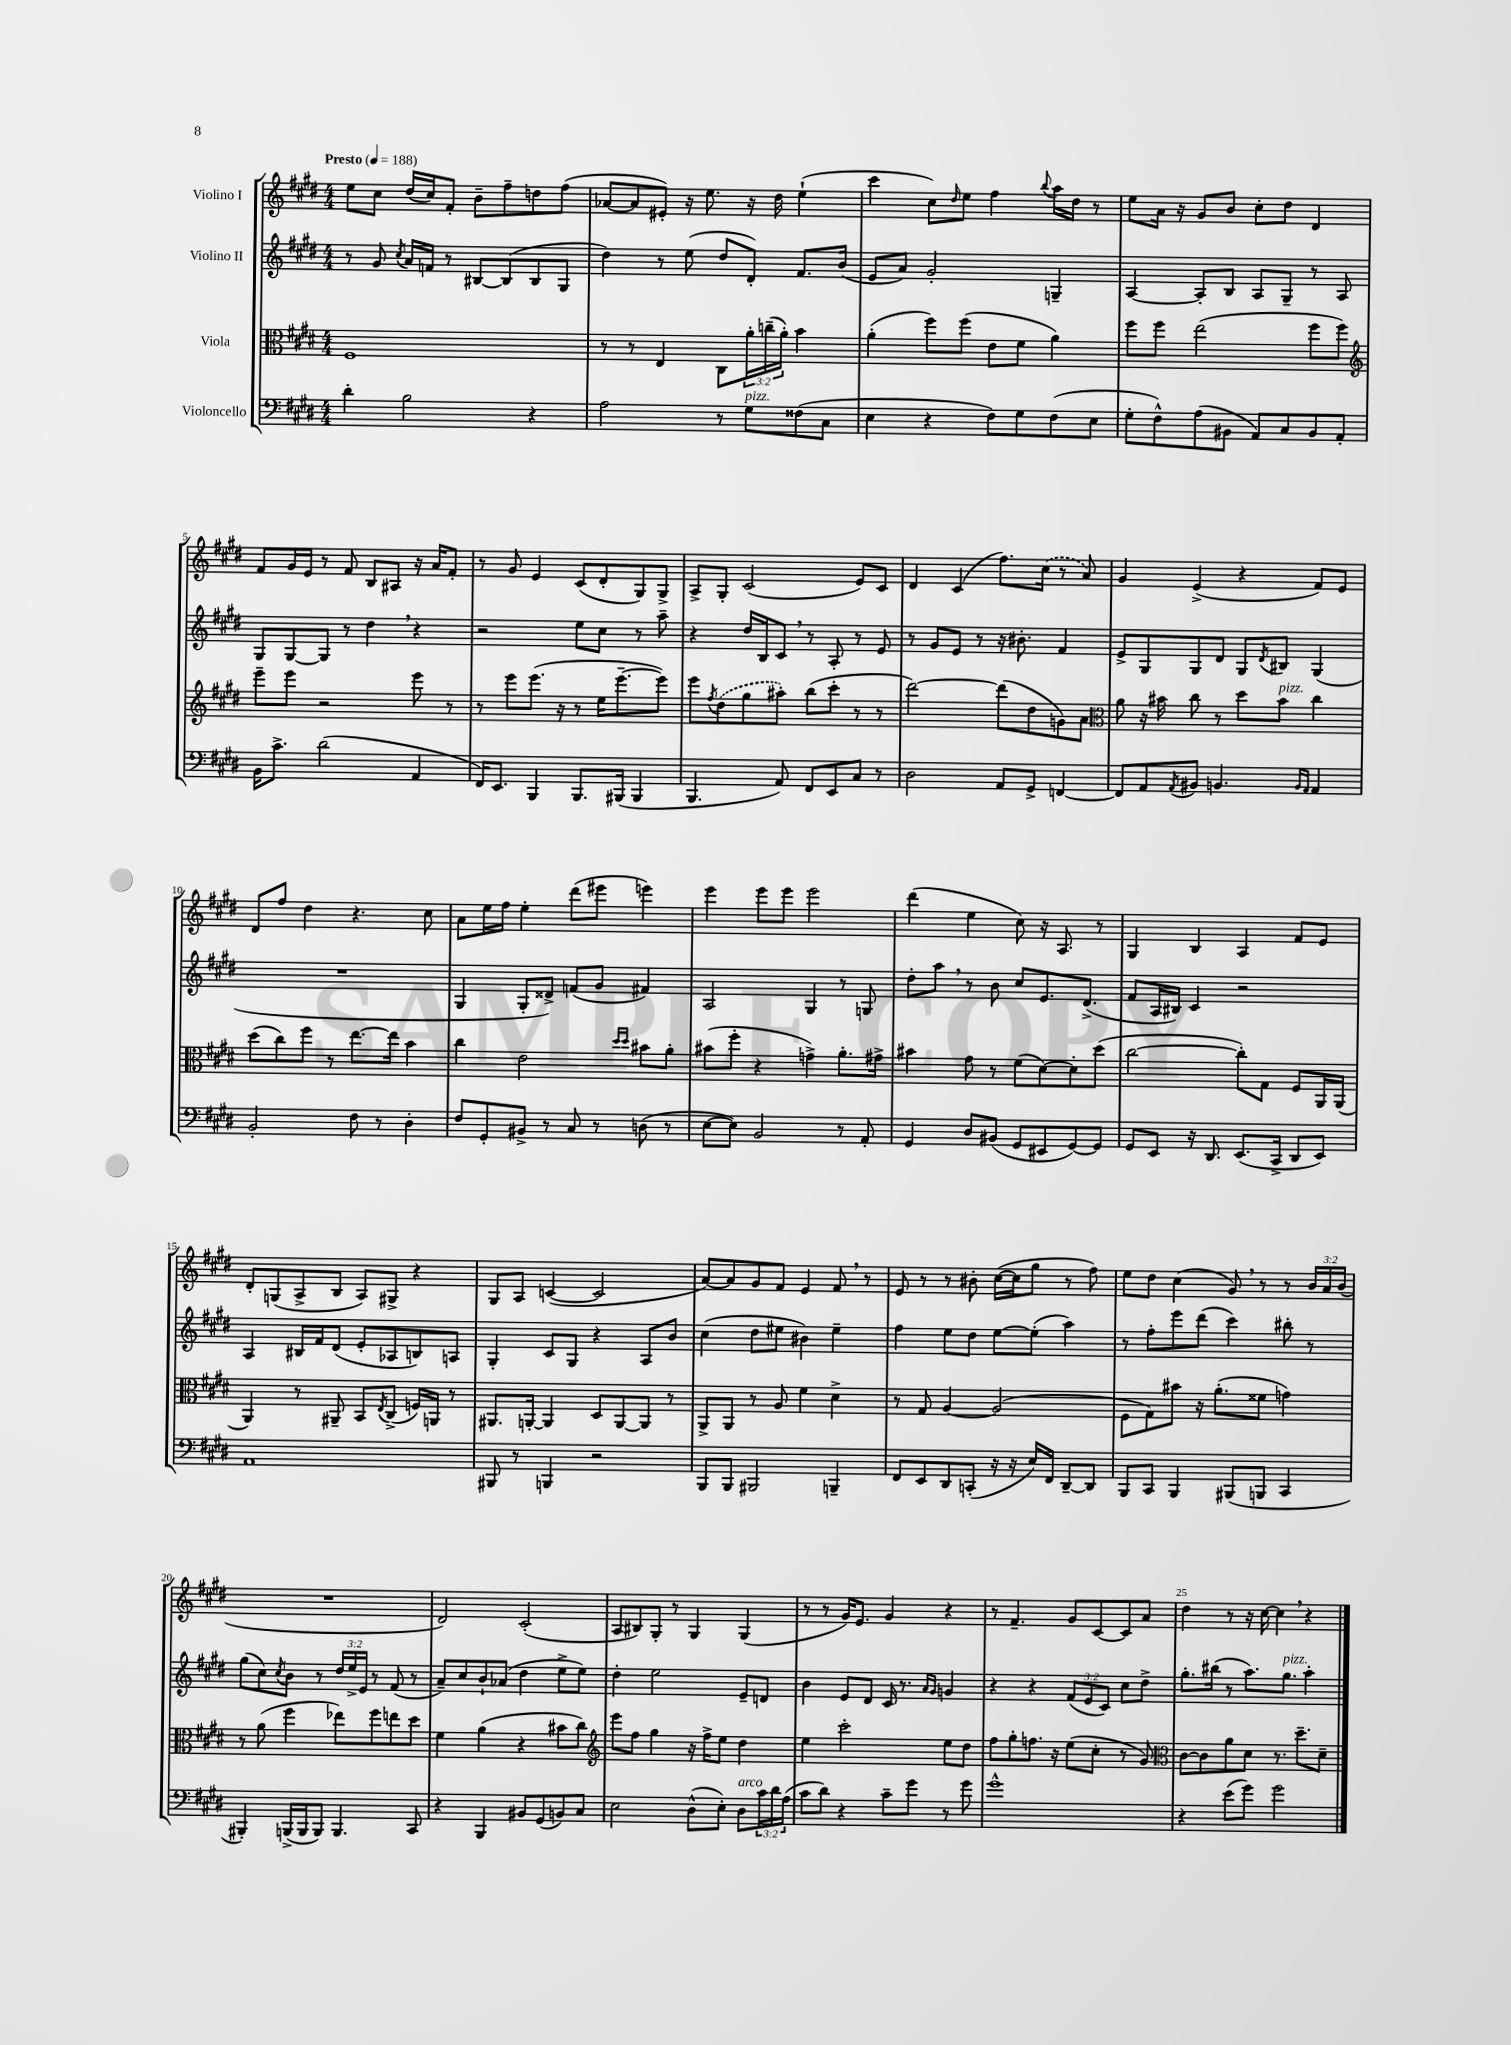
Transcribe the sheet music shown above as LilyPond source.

<<
\new StaffGroup <<
\new Staff = "s0" \with { instrumentName = "Violino I" } {
    \clef treble \key e \major \numericTimeSignature \time 4/4 \override Staff.TupletNumber.text = #tuplet-number::calc-fraction-text \tempo "Presto" 4 = 188
    e''8 cis''8 dis''16( cis''16) fis'8-. b'8-- fis''8-- d''8 fis''8( |
    aes'8~ aes'8 eis'8-.) r16 e''8. r16 dis''16 e''4-!( |
    cis'''4 cis''8) \grace { dis''16 } e''8 fis''4 \appoggiatura { b''8 } a''16 dis''16 r8 |
    e''8 a'16 r16 gis'8 b'8 cis''8-. dis''8 dis'4 |
    fis'8 gis'16 e'16 r8 fis'8 b8 ais8 r16 a'16 fis'8-. |
    r8 gis'8 e'4 cis'8( dis'8-. gis8) gis8-> |
    a8-> gis8-. cis'2( e'8) cis'8 |
    dis'4 cis'4( fis''8.) \once \slurDashed cis''16( r8 a'8) |
    gis'4 e'4->( r4 fis'8) e'8 |
    dis'8 fis''8 dis''4 r4. cis''8 |
    a'8 e''16 fis''16 e''4-. dis'''8( eis'''8 e'''4) |
    e'''4 e'''8 e'''8 e'''2 |
    dis'''4( e''4 cis''8) r16 a8. r8 |
    gis4 b4 a4 fis'8 e'8 |
    dis'8-. g8( a8-> b8 a8) gis8-> r4 |
    gis8 a8 c'4~( c'2 |
    a'8~) a'8 gis'8 fis'8 e'4 fis'8 \breathe r8 |
    e'8 r8 r8 bis'8-. cis''16~( cis''16 gis''8 r8 fis''8) |
    e''8 dis''8 cis''4( gis'8) \breathe r8 r8 \tuplet 3/2 { b'16 a'16 b'16( } |
    R1 |
    dis'2) cis'2-.( |
    a8 bis8) gis8-. r8 gis4 gis4( |
    r8 r8 gis'16) e'8. gis'4 r4 |
    r8 fis'4.-- gis'8 cis'8~ cis'8 a'8 |
    dis''4 r8 r16 cis''16~ cis''4 \breathe r4 \bar "|." |
}
\new Staff = "s1" \with { instrumentName = "Violino II" } {
    \clef treble \key e \major \numericTimeSignature \time 4/4 \override Staff.TupletNumber.text = #tuplet-number::calc-fraction-text
    r8 gis'8 \acciaccatura { cis''8 } a'16 f'16 r8 bis8~ bis8( bis8 gis8 |
    dis''4) r8 e''8( dis''8 dis'8-.) fis'8. b'16( |
    e'8 a'8) gis'2-. g4-- |
    a4~ a8-. b8 a8 gis8-- r8 a8 |
    gis8 gis8~ gis8 r8 dis''4 \breathe r4 |
    r2 e''8 cis''8 r8 a''8-- |
    r4 dis''16 b16 cis'8 \breathe r8 a8-. r8 e'8 |
    r8 gis'8 e'8 r8 r16 bis'8.-. fis'4 |
    e'8-> gis8 gis8 dis'8 gis8 \acciaccatura { dis'8 } bis8 gis4( |
    R1 |
    gis4 gis8-. disis'8->) f'8( gis'8 fis'4) |
    a2 gis4 r8 g8 |
    dis''8-. a''8 \breathe r8 b'8 cis''8 e'8. dis'8.->( |
    fis'8 a16 bis16) cis'4 r2 |
    a4 bis16 fis'16 dis'8( e'8-. aes8 b8) a8 |
    gis4-. cis'8 gis8 r4 a8 b'8 |
    cis''4( dis''8 eis''8 bis'4) eis''4-- |
    fis''4 e''8 dis''8 e''8~ e''8-.( a''4) |
    r8 fis''8-. e'''8 dis'''8( cis'''4) bis''8-. r8 |
    gis''8( cis''8) \acciaccatura { cis''8 } b'8 r8 \tuplet 3/2 { dis''16 e''16-> e'16 } r8 fis'8( r8 |
    a'8--) cis''8 b'8-! aes'8( dis''4 e''8-> e''8) |
    dis''4-. e''2 e'8-- d'8 |
    b'4 e'8 dis'8 cis'16 r8. \grace { a'16 gis'16 } g'4 |
    r4 r4 \tuplet 3/2 { fis'8( e'8 cis'8) } cis''8 dis''8-> |
    gis''8.-. bis''16( r8 a''8.) gis''8.^\markup { \italic "pizz." } a''4-. \bar "|." |
}
\new Staff = "s2" \with { instrumentName = "Viola" } {
    \clef alto \key e \major \numericTimeSignature \time 4/4 \override Staff.TupletNumber.text = #tuplet-number::calc-fraction-text
    fis1 |
    r8 r8 e4 cis8 \tuplet 3/2 { a'16-. c''16--( a'16-.) } b'4 |
    a'4-.( fis''8) fis''8( e'8 fis'8 a'4) |
    fis''8 fis''8 e''2( fis''8 fis''8) |
    \clef treble e'''8-- e'''8 r2 e'''8 r8 |
    r8 e'''8 e'''8.( r16 r8 e''16 e'''8.~-- e'''8) |
    e'''8 \acciaccatura { fis''8 } \once \slurDashed dis''8( gis''8 ais''8-.) b''8( cis'''8-. r8 r8 |
    dis'''2~) dis'''8( dis''8 g'8) a'8 |
    \clef alto a'8 r16 bis'16 cis''8 r8 dis''8 bis'8^\markup { \italic "pizz." } cis''4 |
    dis''8( cis''8) fis''8 r8 e''8.~ e''16 b'4 |
    cis''4 e'2 \grace { dis''16 dis''16 } bis'8 a'8-. |
    bis'8( fis''8-. r4 g'4->) a'8.-. gis'16-> |
    bis'4 gis'8 r8 fis'8( dis'8~) dis'8-. dis''8( |
    cis''2~ cis''8-.) gis8 fis8 a,16 a,16( |
    a,4) r8 ais,8-- b,8 \acciaccatura { e8 } cis8->( f16) a,16 r8 |
    ais,8. a,16~-. a,4 dis8 a,8~ a,8 r8 |
    a,8-> a,8 r8 a8 fis'4 dis'4-> |
    r8 gis8 a4~ a2( |
    fis8 gis8) bis'8 r16 a'8.-.( fisis'8 g'4) |
    r8 a'8( fis''4 ees''8) fis''8 e''8 dis''8 |
    fis'4 a'4( r4 bis'8 cis''8) |
    \clef treble e'''8 fis''8 gis''4 r16 fis''16-> e''8 dis''4 |
    e''4 cis'''2-. e''8 dis''8 |
    fis''8 gis''8-. f''8. r16 e''8( cis''8-. r8 gis'8) |
    \clef alto cis'8~ cis'8 a'8 dis'8 r8. dis''8.-- dis'8-- \bar "|." |
}
\new Staff = "s3" \with { instrumentName = "Violoncello" } {
    \clef bass \key e \major \numericTimeSignature \time 4/4 \override Staff.TupletNumber.text = #tuplet-number::calc-fraction-text
    dis'4-. b2 r4 |
    a2 r8 gis8^\markup { \italic "pizz." } fisis8( cis8 |
    e4 r4 fis8) gis8 fis8( e8 |
    gis8-. fis8-^) a8( bis,8 a,8) cis8 bis,8 a,8-. |
    b,16 cis'8.-> dis'2( a,4 |
    fis,16) e,8. b,,4 b,,8. bis,,16( bis,,4 |
    b,,4. a,8) fis,8 e,8 cis8 r8 |
    dis2 a,8 gis,8-> f,4~ |
    f,8 a,8 \acciaccatura { a,8 } bis,8 b,4. \grace { b,16 a,16 } a,4 |
    b,2-. fis8 r8 dis4-. |
    fis8 gis,8-. bis,8-> r8 cis8 r8 d8( r8 |
    e8~ e8) b,2 r8 a,8-. |
    gis,4 dis8 bis,8( gis,8 eis,8 gis,8~) gis,8 |
    gis,8 e,8 r16 dis,8. e,8.( cis,16-> dis,8 e,8) |
    a,1 |
    bis,,8 r8 b,,4 r2 |
    b,,8 b,,8 bis,,2 b,,4-- |
    fis,8 e,8 dis,8 c,8-.( r16 r16 e16) fis,16 dis,8~-- dis,8 |
    b,,8 cis,8 b,,4 bis,,8( b,,8 cis,4 |
    bis,,4-.) b,,16->( b,,16 b,,8) b,,4. cis,8 |
    r4 b,,4 bis,8 gis,8( b,8) cis8 |
    e2 dis8-^( e8-.) dis8^\markup { \italic "arco" } \tuplet 3/2 { cis'16 dis'16 a16( } |
    cis'8 dis'8) r4 cis'8-- gis'8 r8 gis'8 |
    gis'1-^ |
    r4 e'8( gis'8) gis'2 \bar "|." |
}
>>
>>
\layout { \context { \Score \override BarNumber.break-visibility = ##(#f #t #t) barNumberVisibility = #(every-nth-bar-number-visible 5) } }
